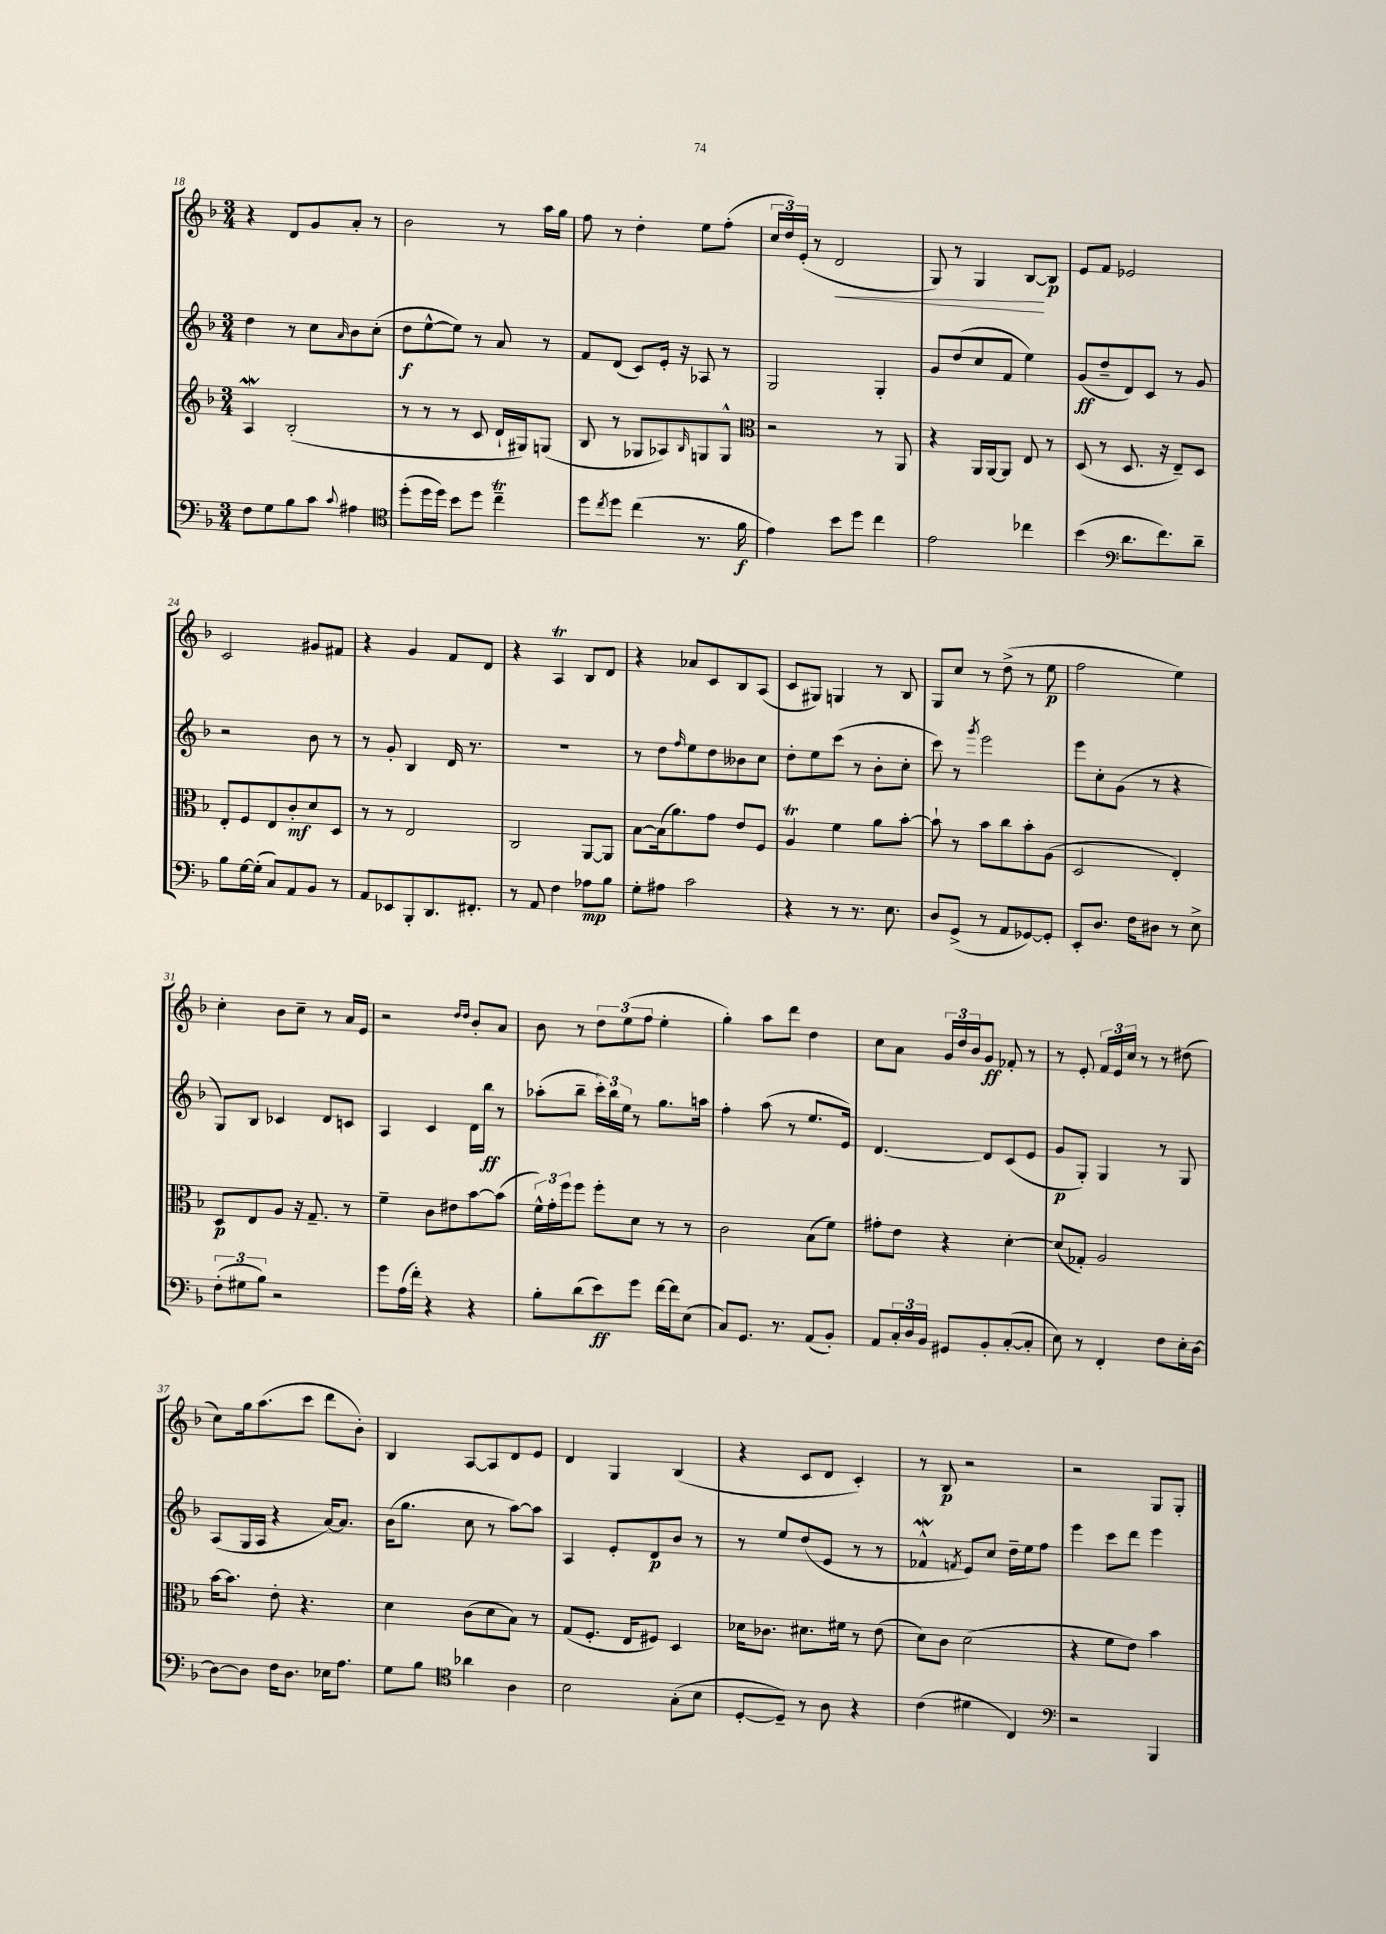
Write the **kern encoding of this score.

**kern	**kern	**kern	**kern
*staff4	*staff3	*staff2	*staff1
*clefF4	*clefG2	*clefG2	*clefG2
*k[b-]	*k[b-]	*k[b-]	*k[b-]
*M3/4	*M3/4	*M3/4	*M3/4
8F\L	4A/	4dd\	4r
8G\	.	.	.
8B-\	(2B-'/	8r	8d/L
8c\J	.	8cc\L	8g/
8qqc/	.	16qqa/	.
4A#\	.	8b-\	8a'/J
.	.	(8cc'\J	8r
=	=	=	=
*clefC4	*	*	*
(8dd'\L	8r	8dd\L	2b-\
16dd\L	8r	[8ee^^\	.
16dd\JJ)	.	.	.
8b-\L	8r	8ee\]J)	.
8dd\J	8c/	8r	.
4cc~\	16d`/LL	8a/	8r
.	16G#/J)	.	.
.	(8G/J	8r	16aa\LL
.	.	.	16gg\JJ
=	=	=	=
8dd\L	8B-/	8f/L	8ff\
8qcc/	.	.	.
8dd\J	8r	(8d/J	8r
(4cc\	8G-/L	8c/L)	4dd'\
.	8A-/)	16e'/Jk	.
.	.	16r	.
.	16qqB-/	.	.
8.r	8G/	8A-/	8ee\L
.	8G^^/J	8r	(8ff'\J
16f\	.	.	.
=	=	=	=
*	*clefC3	*	*
4e\)	2r	2G/	24cc/LL
.	.	.	24dd/)
.	.	.	(24e'/JJ
.	.	.	8r
8b-\L	.	.	2d/
8dd\J	.	.	.
4cc\	8r	4G'/	.
.	8AA/	.	.
=	=	=	=
2e\	4r	8g/L	8G/)
.	.	(8dd/	8r
.	16AA/LL	8cc/	4G/
.	[16AA/J	.	.
.	8AA/]J	8f/J	.
4cc-\	8E/	4ee\)	[8B-/L
.	8r	.	8B-/]J
=	=	=	=
(4b-\	(8D/	(8g/L	8e/L
.	8r	8dd~/	8f/J
*clefF4	*	*	*
8.d\L	8.D/	8d/)	2e-/
.	.	8c/J	.
8.f\)	16r	.	.
.	8E~/L)	8r	.
8d~\J	8D/J	8g/	.
=	=	=	=
8B-\L	8E'/L	2r	2c/
[16G\L	8F/	.	.
(16G'\]JJ	.	.	.
8C/L)	8E/	.	.
8AA/	8c'/	.	.
8BB-/J	8d/	8b-\	8g#/L
8r	8D/J	8r	8f#/J
=	=	=	=
8AA/L	8r	8r	4r
8EE-/	8r	8g'/	.
8BBB-'/	2E/	4B-/	4g/
8.DD/	.	.	.
.	.	16d/	8f/L
8.FF#'/J	.	8.r	.
.	.	.	8d/J
=	=	=	=
8r	2C/	2.r	4r
8AA/	.	.	.
4F\	.	.	4A/
8A-\L	[8AA/L	.	8B-/L
8B-\J	8AA/]J	.	8d/J
=	=	=	=
8G'\L	[8B-\L	8r	4r
8A#\J	(16B-\]k	8dd\L	.
.	8.a\)	.	.
.	.	16qqff/	.
2c\	.	8ee\	8a-/L
.	8g\J	8dd\	8c/
.	8e/L	8b--\	8B-/
.	8F/J	8cc\J	(8A/J
=	=	=	=
4r	4A/	8dd'\L	8c/L
.	.	8ee\	8G#/J)
8r	4f\	(8ccc\J	4G/
8.r	.	8r	.
.	8a\L	8b-'\L	8r
8.E\	.	.	.
.	[8b-'\J	8cc'\J	8B-/
=	=	=	=
8D/L	8b-`\]	8ccc\)	8G/L
(8GG^/J	8r	8r	8cc/J
.	.	8qggg/	.
8r	8b-\L	2eee\	8r
8AA/L	8cc\	.	(8dd^\
[8GG-/)	8b-'\	.	8r
8GG-'/]J	(8A\J	.	8ee\
=	=	=	=
8EE'/L	2D/	8eee\L	2ff\
8.D/J	.	8cc'\	.
.	.	(8g\J	.
16F\LK	.	.	.
8D#\J	.	8r	.
8r	4E'/)	4r	4ee\)
8E^\	.	.	.
=	=	=	=
(12F'\L	8D/L	8G/L)	4cc'\
12G#\	.	.	.
.	8E/	8B-/J	.
12B-\J)	.	.	.
2r	8A/J	4c-/	8b-\L
.	16r	.	8cc~\J
.	8.G~/	.	.
.	.	8d/L	8r
.	8r	8c/J	16a/LL
.	.	.	16e/JJ
=	=	=	=
8g\L	4f~\	4A/	2r
(16A\L	.	.	.
16f'\JJ)	.	.	.
4r	8c\L	4c/	.
.	8e#\	.	.
.	.	.	16qqdd/LL
.	.	.	16qqdd/JJ
4r	[8b-\	16d\LL	8b-'/L
.	.	16bb-\JJ	.
.	(8b-\]J	8r	8a/J
=	=	=	=
8B-'\L	24f^^\LL)	(8aa-'\L	8b-\
.	24g'\	.	.
.	24ff\J	.	.
(8d\	8ff\J	8bb-~\J	8r
8e\)	8ff'\L	24ccc'\LL)	12dd\L
.	.	24bb-\	.
.	.	24ee\JJ	(12ee\
8g\J	8d\J	8r	.
.	.	.	12ff\J
[16f\LL	8r	8.gg\L	4ee'\
16f\]J	.	.	.
(8E\J	8r	.	.
.	.	16aa\Jk	.
=	=	=	=
8C/L)	2c\	4ff'\	4gg'\)
8.GG/J	.	.	.
.	.	(8aa\	8aa\L
8.r	.	.	.
.	.	8r	8ddd\J
(8AA/L	(8B-\L	8.ee/L	4dd\
8BB-'/J)	8f\J)	.	.
.	.	16e/Jk)	.
=	=	=	=
8AA/L	8g#'\L	[4.d/	8cc\L
24C'/L	8e\J	.	8a\J
24D/	.	.	.
24BB-/JJ	.	.	.
8GG#/L	4r	.	24g/LL
.	.	.	24dd/
.	.	.	24b-/J
8BB-'/	.	8d/]L	8g/J
([8C'/	[4d'\	(8c/	8f-'/
8C'/]J	.	8e/J	8r
=	=	=	=
8E\)	(8d/]L	8g/L	8r
8r	8G-'/J)	8G'/J)	8e'/
4FF'/	2A/	4G/	24f/LL
.	.	.	24e/
.	.	.	24cc/JJ
.	.	.	8r
8F\L	.	8r	8r
16E'\L	.	8G/	(8dd#\
[16D\JJ	.	.	.
=	=	=	=
8D\_L	[16b-\LK	(8A/L	8cc\L)
.	8.b-\]J	.	.
8D\]J	.	16G/L	16gg\k
.	.	16A/JJ	(8.aa\
16F\LK	8e'\	4r	.
8.D\J	.	.	.
.	4.r	.	8ccc\J
16E-\LK	.	[16a/LK)	8ddd\L
8.A\J	.	8.a/]J	.
.	.	.	8b-'\J)
=	=	=	=
8G\L	4d\	(16b-\LK	4B-/
.	.	8.gg\J	.
8B-\J	.	.	.
*clefC4	*	*	*
4a-\	(8c\L	8cc\	[8A/L
.	8d\	8r	8A/]
4A\	8B-\J)	[8aa\L)	8d/
.	8r	8aa\]J	8e/J
=	=	=	=
2B-\	(8G/L	4A/	4d/
.	8.F'/J	.	.
.	.	8e'/L	4G/
.	16E/LK	.	.
.	8F#/J)	8d/	.
(8G'\L	4D/	8b-/J	(4B-/
8B-\J	.	8r	.
=	=	=	=
[8D'/L	16d-\LK	8r	4r
.	8.c-\J	.	.
8D~/]J)	.	8ee/L	.
8r	8.d#\L	(8dd/	8c/L
8A\	.	8e/J	8d/J
.	16f#\Jk	.	.
4r	8r	8r	4c'/)
.	(8e\	8r	.
=	=	=	=
(4c\	8d\L)	4f-^^/	8r
.	8c\J	.	8B-/
.	.	8qf/	.
4d#\	(2d\	8e/L)	2r
.	.	8cc/J	.
4C/)	.	16dd~\LL	.
.	.	16ee\J	.
.	.	8ff\J	.
=	=	=	=
*clefF4	*	*	*
2r	4r	4eee\	2r
.	8f\L	8ccc\L	.
.	8e\J)	8ddd\J	.
4BBB-/	4b-\	4eee\	8G/L
.	.	.	8G'/J
==	==	==	==
*-	*-	*-	*-
